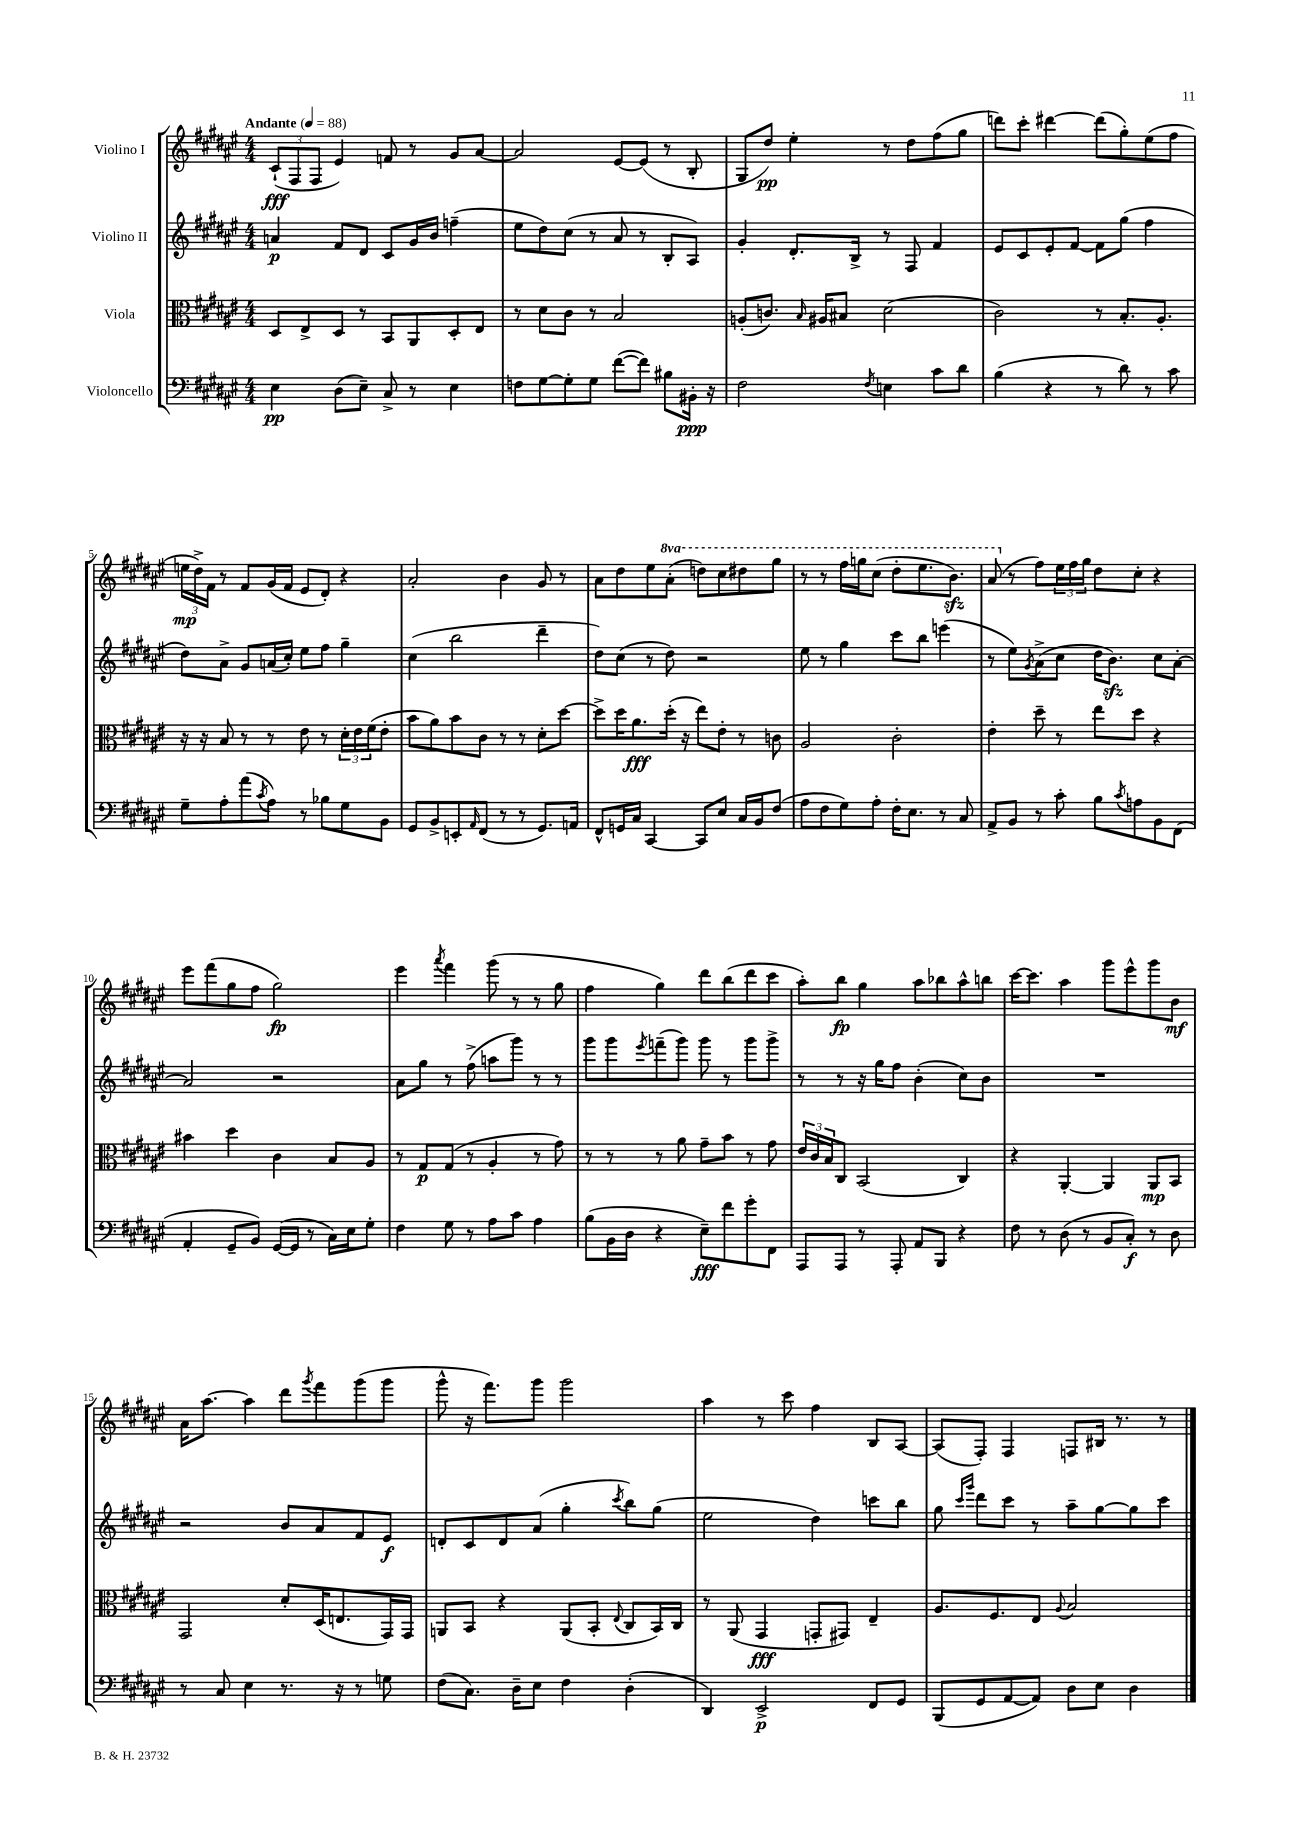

**kern	**dynam	**kern	**dynam	**kern	**dynam	**kern	**dynam
*part4	*part4	*part3	*part3	*part2	*part2	*part1	*part1
*staff4	*staff4	*staff3	*staff3	*staff2	*staff2	*staff1	*staff1
*I"Violoncello	*	*I"Viola	*	*I"Violino II	*	*I"Violino I	*
*clefF4	*	*clefC3	*	*clefG2	*	*clefG2	*
*k[f#c#g#d#a#e#]	*	*k[f#c#g#d#a#e#]	*	*k[f#c#g#d#a#e#]	*	*k[f#c#g#d#a#e#]	*
*M4/4	*	*M4/4	*	*M4/4	*	*M4/4	*
*MM88	*	*MM88	*	*MM88	*	*MM88	*
=1	=1	=1	=1	=1	=1	=1	=1
!	!	!	!	!	!	!LO:TX:a:B:t=Andante	!
4E#\	pp	8D#/L	.	4an/	p	(12c#`/L	fff
.	.	.	.	.	.	12F#/	.
.	.	8E#^/	.	.	.	.	.
.	.	.	.	.	.	12F#/J	.
(8D#\L	.	8D#/J	.	8f#/L	.	4e#/)	.
8E#~\J)	.	8r	.	8d#/J	.	.	.
8C#^/	.	8BB/L	.	8c#/L	.	8fn/	.
8r	.	8AA#/	.	16g#/L	.	8r	.
.	.	.	.	16b/JJ	.	.	.
4E#\	.	8D#'/	.	(4ffn~\	.	8g#/L	.
.	.	8E#/J	.	.	.	[8a#/J	.
=2	=2	=2	=2	=2	=2	=2	=2
8Fn\L	.	8r	.	8ee#\L	.	2a#/]	.
[8G#\	.	8d#\L	.	8dd#\)	.	.	.
8G#'\]	.	8c#\J	.	(8cc#\J	.	.	.
8G#\J	.	8r	.	8r	.	.	.
([8f#\L	.	2B/	.	8a#/	.	[8e#/L	.
8f#\J])	.	.	.	8r	.	(8e#/J]	.
8B#X\L	.	.	.	8B'/L	.	8r	.
16BB#X'\Jk	ppp	.	.	8A#/J)	.	8B'/	.
16r	.	.	.	.	.	.	.
=3	=3	=3	=3	=3	=3	=3	=3
2F#\	.	(8An'/L	.	4g#'/	.	8G#/L	.
.	.	8.cn/J)	.	.	.	8dd#/J)	pp
.	.	.	.	8.d#'/L	.	4ee#'\	.
.	.	16qqB/	.	.	.	.	.
.	.	16A#X/KL	.	.	.	.	.
.	.	8B#X/J	.	.	.	.	.
.	.	.	.	16B^/Jk	.	.	.
8qF#/	.	.	.	.	.	.	.
4En\	.	(2d#\	.	8r	.	8r	.
.	.	.	.	8F#/	.	8dd#\L	.
8c#\L	.	.	.	4f#/	.	(8ff#\	.
8d#\J	.	.	.	.	.	8gg#\J	.
=4	=4	=4	=4	=4	=4	=4	=4
(4B\	.	2c#\)	.	8e#/L	.	8dddn\L)	.
.	.	.	.	8c#/	.	8ccc#'\J	.
4r	.	.	.	8e#'/	.	[4ddd#X\	.
.	.	.	.	[8f#/J	.	.	.
8r	.	8r	.	8f#\L]	.	(8ddd#\L]	.
8d#\)	.	8.B'/L	.	(8gg#\J	.	8gg#'\)	.
8r	.	.	.	4ff#\	.	(8ee#\	.
.	.	8.A#'/J	.	.	.	.	.
8c#\	.	.	.	.	.	8ff#\J	.
!!LO:LB:g=z
=5	=5	=5	=5	=5	=5	=5	=5
8G#~\L	.	16r	.	8dd#\L)	.	24een\LL	mp
.	.	.	.	.	.	24dd#^\)	.
.	.	16r	.	.	.	.	.
.	.	.	.	.	.	24f#\JJ	.
8A#'\	.	8B/	.	8a#^\J	.	8r	.
(8a#\	.	8r	.	8g#/L	.	8f#/L	.
8qc#/	.	.	.	.	.	.	.
8A#\J)	.	8r	.	(16an/L	.	(16g#/L	.
.	.	.	.	16cc#'/JJ)	.	16f#/JJ	.
8r	.	8e#\	.	8ee#\L	.	8e#/L	.
8B-X\L	.	8r	.	8ff#\J	.	8d#'/J)	.
8G#\	.	24d#'\LL	.	4gg#~\	.	4r	.
.	.	24e#\	.	.	.	.	.
.	.	(24f#\J	.	.	.	.	.
8BB\J	.	8e#'\J	.	.	.	.	.
=6	=6	=6	=6	=6	=6	=6	=6
8GG#/L	.	8b\L	.	(4cc#\	.	2a#'/	.
8BB^/	.	8a#\)	.	.	.	.	.
8EEn'/	.	8b\	.	2bb\	.	.	.
16qqAA#/	.	.	.	.	.	.	.
(8FF#/J	.	8c#\J	.	.	.	.	.
8r	.	8r	.	.	.	4b\	.
8r	.	8r	.	.	.	.	.
8.GG#/L)	.	8d#'\L	.	4ddd#~\	.	8g#/	.
.	.	[8dd#\J	.	.	.	8r	.
16AAn/Jk	.	.	.	.	.	.	.
=7	=7	=7	=7	=7	=7	=7	=7
8FF#^^/L	.	8dd#^\L]	.	8dd#\L)	.	8a#\L	.
16GGn/L	.	16dd#\K	.	(8cc#\J	.	8dd#\	.
16C#/JJ	.	8.a#\	fff	.	.	.	.
[4CC#/	.	.	.	8r	.	8ee#\	.
*	*	*	*	*	*	*8va	*
.	.	(16dd#'\Jk	.	8dd#\)	.	(8aa#'\J	.
.	.	16r	.	.	.	.	.
8CC#/L]	.	8ee#\L)	.	2r	.	8dddn\L)	.
8E#/J	.	8e#'\J	.	.	.	8ccc#\	.
16C#/LL	.	8r	.	.	.	8ddd#X\	.
16BB/J	.	.	.	.	.	.	.
(8F#/J	.	8cn\	.	.	.	8ggg#\J	.
=8	=8	=8	=8	=8	=8	=8	=8
8A#\L	.	2A#/	.	8ee#\	.	8r	.
8F#\	.	.	.	8r	.	8r	.
8G#\)	.	.	.	4gg#\	.	16fff#\LL	.
.	.	.	.	.	.	16gggn\J	.
8A#'\J	.	.	.	.	.	(8ccc#\J	.
16F#'\KL	.	2c#'\	.	8ccc#\L	.	8ddd#'\L	.
8.E#\J	.	.	.	.	.	.	.
.	.	.	.	8bb\J	.	8.eee#\	.
8r	.	.	.	(4eeen\	.	.	.
.	.	.	.	.	.	8.bbzz\J)	.
8C#/	.	.	.	.	.	.	.
=9	=9	=9	=9	=9	=9	=9	=9
8AA#^/L	.	4e#'\	.	8r	.	(8aa#/	.
*	*	*	*	*	*	*X8va	*
8BB/J	.	.	.	8ee#\L)	.	8r	.
.	.	.	.	8qg#/	.	.	.
8r	.	8dd#~\	.	(8a#^\	.	8ff#\L)	.
8c#'\	.	8r	.	8cc#\J	.	24ee#\L	.
.	.	.	.	.	.	24ff#\	.
.	.	.	.	.	.	24gg#\JJ	.
8B\L	.	8ee#\L	.	16dd#\KL	.	8dd#\L	.
.	.	.	.	8.bzz\J)	.	.	.
8qc#/	.	.	.	.	.	.	.
8An\	.	8dd#\J	.	.	.	8cc#'\J	.
8BB\	.	4r	.	8cc#\L	.	4r	.
(8FF#\J	.	.	.	[8a#'\J	.	.	.
!!LO:LB:g=z
=10	=10	=10	=10	=10	=10	=10	=10
4AA#'/	.	4b#X\	.	2a#/]	.	8eee#\L	.
.	.	.	.	.	.	(8fff#\	.
8GG#~/L	.	4dd#\	.	.	.	8gg#\	.
8BB/J)	.	.	.	.	.	8ff#\J	.
([16GG#/LL	.	4c#\	.	2r	.	2gg#\)	fp
16GG#/JJ]	.	.	.	.	.	.	.
8r	.	.	.	.	.	.	.
16C#\LL)	.	8B/L	.	.	.	.	.
16E#\J	.	.	.	.	.	.	.
8G#'\J	.	8A#/J	.	.	.	.	.
=11	=11	=11	=11	=11	=11	=11	=11
4F#\	.	8r	.	8a#\L	.	4eee#\	.
.	.	8G#/L	p	8gg#\J	.	.	.
.	.	.	.	.	.	8qaaa#/	.
8G#\	.	(8G#/J	.	8r	.	4fff#\	.
8r	.	8r	.	(8ff#^\	.	.	.
8A#\L	.	4A#'/	.	8aan\L	.	(8ggg#\	.
8c#\J	.	.	.	8ggg#\J)	.	8r	.
4A#\	.	8r	.	8r	.	8r	.
.	.	8g#\)	.	8r	.	8gg#\	.
=12	=12	=12	=12	=12	=12	=12	=12
(8B\L	.	8r	.	8ggg#\L	.	4ff#\	.
16BB\L	.	8r	.	8ggg#\	.	.	.
16D#\JJ	.	.	.	.	.	.	.
.	.	.	.	8qeee#/	.	.	.
4r	.	8r	.	(8fffn~\	.	4gg#\)	.
.	.	8a#\	.	8ggg#\J)	.	.	.
8E#~\L)	fff	8g#~\L	.	8ggg#\	.	8ddd#\L	.
8f#\	.	8b\J	.	8r	.	(8bb\	.
8g#'\	.	8r	.	8ggg#\L	.	8ddd#\	.
8FF#\J	.	8g#\	.	8ggg#^\J	.	8ccc#\J	.
=13	=13	=13	=13	=13	=13	=13	=13
8AAA#/L	.	24e#/LL	.	8r	.	8aa#'\L)	.
.	.	24c#/	.	.	.	.	.
.	.	24B/J	.	.	.	.	.
8AAA#/J	.	8C#/J	.	8r	.	8bb\J	fp
8r	.	(2BB/	.	16r	.	4gg#\	.
.	.	.	.	16gg#\KL	.	.	.
8AAA#'/	.	.	.	8ff#\J	.	.	.
8AA#/L	.	.	.	(4b'\	.	8aa#\L	.
8BBB/J	.	.	.	.	.	8bb-X\	.
4r	.	4C#/)	.	8cc#\L)	.	8aa#^^\	.
.	.	.	.	8b\J	.	8bbn\J	.
=14	=14	=14	=14	=14	=14	=14	=14
8F#\	.	4r	.	1r	.	[16ccc#\KL	.
.	.	.	.	.	.	8.ccc#\J]	.
8r	.	.	.	.	.	.	.
(8D#\	.	[4AA#'/	.	.	.	4aa#\	.
8r	.	.	.	.	.	.	.
8BB/L	.	4AA#/]	.	.	.	8ggg#\L	.
8C#'/J)	f	.	.	.	.	8eee#^^\	.
8r	.	8AA#/L	mp	.	.	8ggg#\	.
8D#\	.	8BB/J	.	.	.	8b\J	mf
!!LO:LB:g=z
=15	=15	=15	=15	=15	=15	=15	=15
8r	.	2GG#/	.	2r	.	16a#\KL	.
.	.	.	.	.	.	[8.aa#\J	.
8C#/	.	.	.	.	.	.	.
4E#\	.	.	.	.	.	4aa#\]	.
8.r	.	8d#'/L	.	8b/L	.	8ddd#\L	.
.	.	.	.	.	.	8qggg#/	.
.	.	(16D#/K	.	8a#/	.	8fff#\	.
16r	.	8.En/	.	.	.	.	.
8r	.	.	.	8f#/	.	(8ggg#\	.
8Gn\	.	16GG#/L)	.	8e#/J	f	8ggg#\J	.
.	.	16GG#/JJ	.	.	.	.	.
=16	=16	=16	=16	=16	=16	=16	=16
(8F#\L	.	8AAn/L	.	8dn'/L	.	8ggg#^^\	.
8.C#\J)	.	8BB/J	.	8c#/	.	16r	.
.	.	.	.	.	.	8.fff#\L)	.
.	.	4r	.	8d/	.	.	.
16D#~\KL	.	.	.	.	.	.	.
8E#\J	.	.	.	(8a#/J	.	8ggg#\J	.
4F#\	.	(8AA/L	.	4gg#'\	.	2ggg#\	.
.	.	8BB'/J	.	.	.	.	.
.	.	8qqE#/	.	8qccc#/	.	.	.
(4D#'\	.	8C#/L	.	8bb\L)	.	.	.
.	.	16BB/L)	.	(8gg#\J	.	.	.
.	.	16C#/JJ	.	.	.	.	.
=17	=17	=17	=17	=17	=17	=17	=17
4DD#/)	.	8r	.	2ee#\	.	4aa#\	.
.	.	(8AA#/	.	.	.	.	.
2EE#^/	p	4GG#/	fff	.	.	8r	.
.	.	.	.	.	.	8ccc#\	.
.	.	8GGn'/L	.	4dd#\)	.	4ff#\	.
.	.	8GG#X/J)	.	.	.	.	.
8FF#/L	.	4E#~/	.	8cccn\L	.	8B/L	.
8GG#/J	.	.	.	8bb\J	.	[8A#/J	.
=18	=18	=18	=18	=18	=18	=18	=18
(8BBB/L	.	8.A#/L	.	8gg#\	.	(8A#/L]	.
.	.	.	.	16qqccc#/LL	.	.	.
.	.	.	.	16qqggg#/JJ	.	.	.
8GG#/	.	.	.	8ddd#\L	.	8F#'/J)	.
.	.	8.F#/	.	.	.	.	.
[8AA#/	.	.	.	8ccc#\J	.	4F#/	.
8AA#/J])	.	8E#/J	.	8r	.	.	.
.	.	8qqA#/	.	.	.	.	.
8D#\L	.	2B/	.	8aa#~\L	.	8Fn/L	.
8E#\J	.	.	.	[8gg#\	.	16B#X/Jk	.
.	.	.	.	.	.	8.r	.
4D#\	.	.	.	8gg#\]	.	.	.
.	.	.	.	8ccc#\J	.	8r	.
==	==	==	==	==	==	==	==
*-	*-	*-	*-	*-	*-	*-	*-
